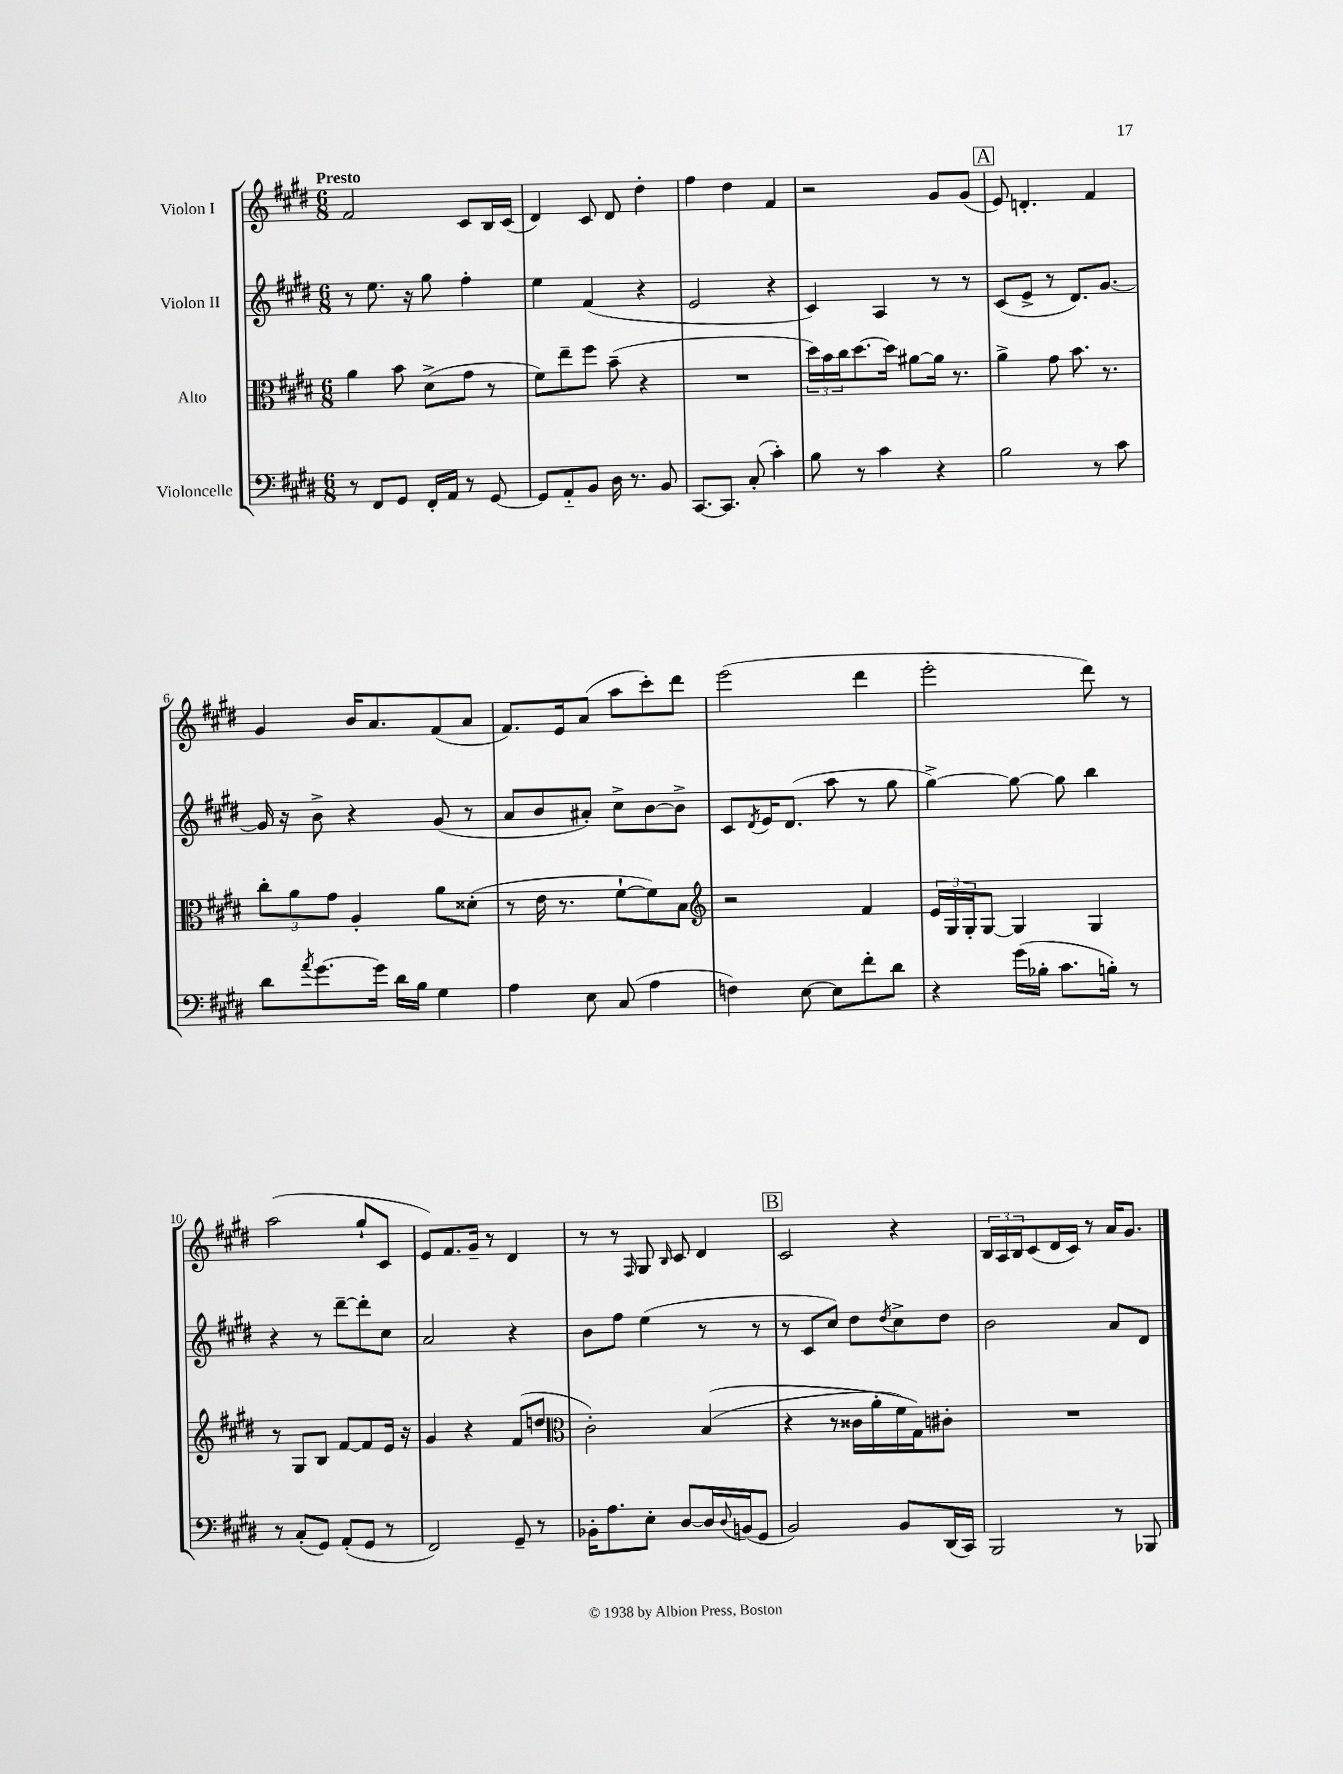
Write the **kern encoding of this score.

**kern	**kern	**kern	**kern
*staff4	*staff3	*staff2	*staff1
*clefF4	*clefC3	*clefG2	*clefG2
*k[f#c#g#d#]	*k[f#c#g#d#]	*k[f#c#g#d#]	*k[f#c#g#d#]
*M6/8	*M6/8	*M6/8	*M6/8
8r	4a	8r	2f#
8FF#	.	8.ee	.
8GG#	8b	.	.
.	.	16r	.
16FF#'	(8d#^	8gg#	.
16AA	.	.	.
8r	8g#	4ff#'	8c#
[8GG#	8r	.	16B
.	.	.	(16c#
=	=	=	=
8GG#]	8f#)	4ee	4d#)
8AA'~	8ee~	.	.
8BB	8ff#	(4f#	8c#
16D#	(8b~	.	8d#
8.r	.	.	.
.	4r	4r	4dd#'
8BB	.	.	.
=	=	=	=
[8.CC#	2.r	2e	4ff#
8.CC#]	.	.	.
.	.	.	4dd#
(8C#'	.	.	.
4c#')	.	4r	4f#
=	=	=	=
8B	24dd#)	4c#)	2r
.	24b	.	.
.	24cc#	.	.
8r	[8.dd#	.	.
4c#	.	4A	.
.	16dd#]	.	.
.	[8a#	.	.
4r	16a#]	8r	8g#
.	8.r	.	.
.	.	8r	(8g#
=	=	=	=
2B	4a^	(8c#	8e)
.	.	8e^	4.d'
.	8g#	8r	.
.	8.b	8.d#)	.
8r	.	.	4f#
.	8.r	[8.g#	.
8c#	.	.	.
=	=	=	=
8d#	12cc#'	16g#]	4g#
.	.	16r	.
.	12a	.	.
8qa	.	.	.
[8.g#	.	8b^	.
.	12g#	.	.
.	4A'	4r	16b
16g#]	.	.	8.a
16d#	.	.	.
16B	.	.	.
4G#	8a	(8g#	(8f#
.	(8d##'	8r	8a
=	=	=	=
4A	8r	8a	8.f#)
.	16e	8b	.
.	8.r	.	16e
8E	.	8a#')	(8a
(8C#	[8f#`	8cc#^	8aa
4A	8f#])	[8b	8ccc#')
.	8B	8b^]	8ddd#
=	=	=	=
*	*clefG2	*	*
4F)	2r	8c#	(2eee
.	.	8qd#	.
.	.	16e	.
.	.	(8.d#	.
[8E	.	.	.
8E]	.	8aa	.
8f#'	4f#	8r	4ddd#
8d#	.	8gg#	.
=	=	=	=
4r	24e	[4gg#^)	2eee'
.	24G#	.	.
.	24G#'	.	.
.	[8G#	.	.
(16g#	4G#]	8gg#_	.
16B-'	.	.	.
8.c#	.	8gg#]	.
.	4G#	4bb	8ddd#)
16B')	.	.	.
8r	.	.	8r
=	=	=	=
8r	8r	4r	(2aa
(8C#'	8G#	.	.
8GG#)	8B	8r	.
(8AA'	[8f#	[8ddd#~	.
8GG#	8f#]	8ddd#']	8gg#`
8r	16e	8cc#	8c#
.	16r	.	.
=	=	=	=
2FF#)	4g#	2a	8e)
.	.	.	8.f#
.	4r	.	.
.	.	.	16g#~
.	.	.	8r
8GG#~	(8f#	4r	4d#
8r	8dd	.	.
=	=	=	=
*	*clefC3	*	*
16BB-'	2c#')	8b	8r
8.A	.	.	.
.	.	8ff#	8r
.	.	.	16qqF#
8E'	.	(4ee	8G#
.	.	.	16qqB
[8D#	.	.	8c#
16D#]	&((4B	8r	4d#
8qqD#	.	.	.
(16BB	.	.	.
8GG#	.	8r	.
=	=	=	=
2BB)	4r	8r	2c#
.	.	8c#	.
.	8r	8cc#)	.
.	16c##	8dd#	.
.	16a'	.	.
.	.	8qdd#	.
8BB	16f#)	8cc#^	4r
.	16G#&)	.	.
(16DD#	8c#'	8dd#	.
16CC#)	.	.	.
=	=	=	=
2BBB	2.r	2b	24B
.	.	.	24A
.	.	.	24B
.	.	.	(8c#
.	.	.	16d#
.	.	.	16c#)
.	.	.	8r
8r	.	8a	16a
.	.	.	8.g#
8BBB-	.	8d#	.
==	==	==	==
*-	*-	*-	*-
